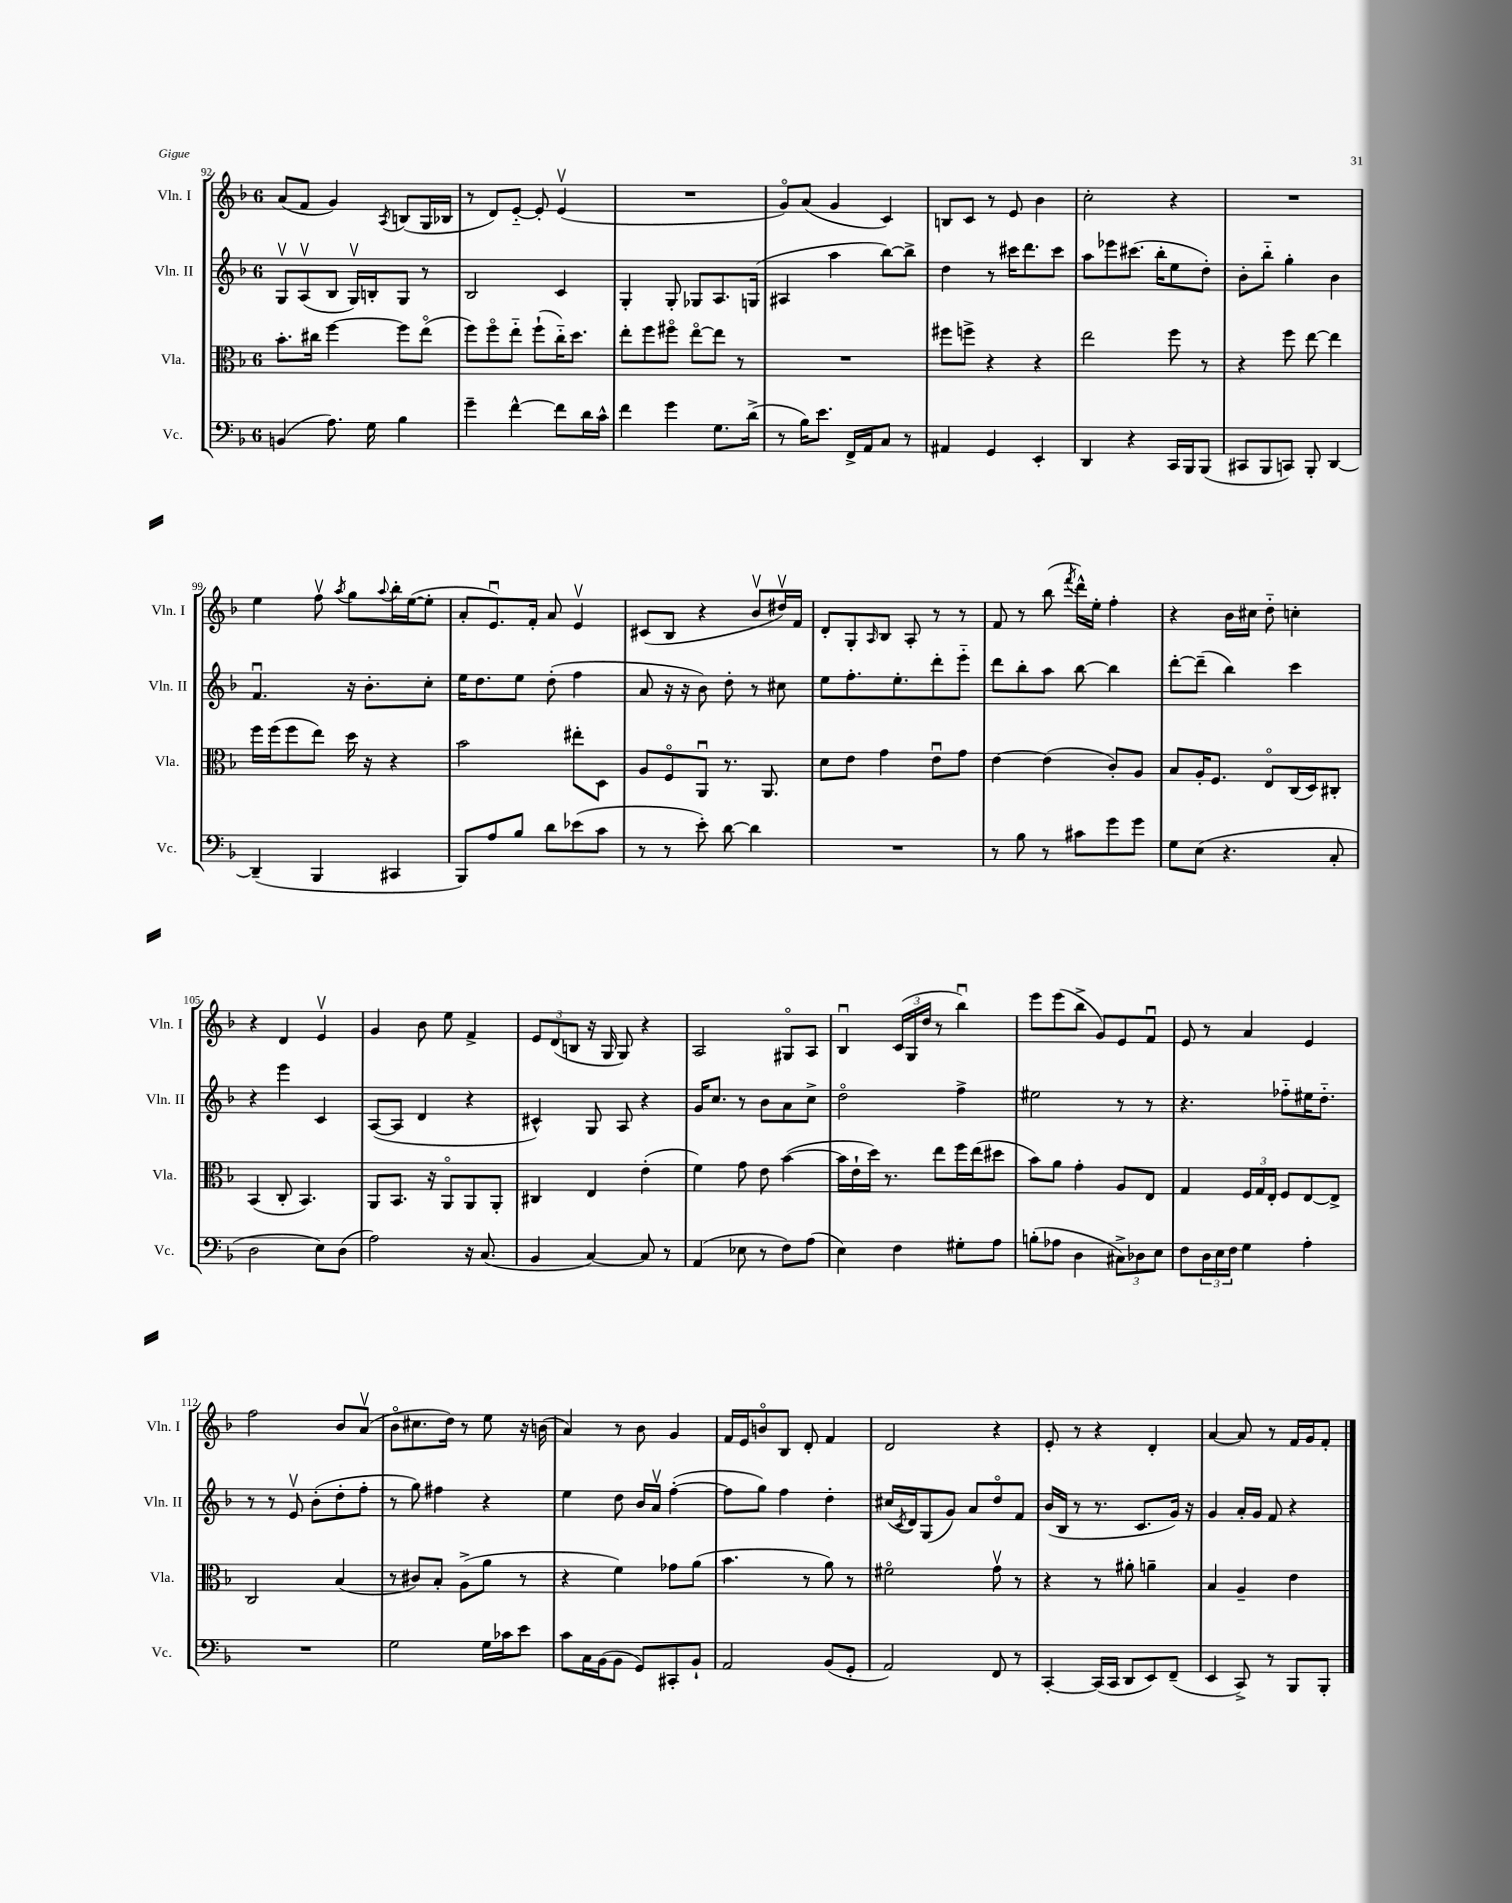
<<
\new StaffGroup <<
\new Staff = "s0" \with { instrumentName = "Vln. I" shortInstrumentName = "Vln. I" } {
    \clef treble \key f \major \once \override Staff.TimeSignature.style = #'single-digit \time 6/8
    a'8( f'8 g'4) \acciaccatura { a8 } b8( g16 bes16 |
    r8 d'8) e'8~-_ e'8-. e'4\upbow( |
    R2. |
    g'8\flageolet) a'8( g'4 c'4) |
    b8 c'8 r8 e'8 bes'4 |
    c''2-. r4 |
    R2. |
    e''4 f''8\upbow \acciaccatura { a''8 } g''8 \appoggiatura { a''8 } bes''16-. e''16~( e''8-. |
    a'8-. e'8.\downbow) f'16-. a'8 e'4\upbow |
    cis'8( bes8 r4 bes'8\upbow dis''16\upbow) f'16 |
    d'8-. g8-. \grace { a16 } bes8 a8-. r8 r8 |
    f'8 r8 bes''8( \acciaccatura { f'''8 } d'''16-^) e''16-. f''4-. |
    r4 bes'16 cis''16 d''8-_ c''4-. |
    r4 d'4 e'4\upbow |
    g'4 bes'8 e''8 f'4-> |
    \tuplet 3/2 { e'8 d'8( b8 } r16 g16 g8) r4 |
    a2 gis8\flageolet a8 |
    bes4\downbow \tuplet 3/2 { c'16( g16 d''16 } r8 bes''4\downbow) |
    e'''8 e'''8( bes''8-> g'8) e'8 f'8\downbow |
    e'8 r8 a'4 e'4 |
    f''2 bes'8 a'8\upbow( |
    bes'8\flageolet cis''8. d''16) r8 e''8 r16 b'16( |
    a'4) r8 bes'8 g'4 |
    f'16 e'16 b'8\flageolet bes8 d'8-. f'4 |
    d'2 r4 |
    e'8-. r8 r4 d'4-. |
    a'4~ a'8 r8 f'16 g'16 f'8-. \bar "|." |
}
\new Staff = "s1" \with { instrumentName = "Vln. II" shortInstrumentName = "Vln. II" } {
    \clef treble \key f \major \once \override Staff.TimeSignature.style = #'single-digit \time 6/8
    g8\upbow a8\upbow( bes8 g16\upbow) b16-. g8 r8 |
    bes2 c'4 |
    g4-. g8-. ges8 a8. g16( |
    ais4 a''4 bes''8~) bes''8-> |
    d''4 r8 cis'''16 d'''8. cis'''8 |
    a''8 ees'''8 cis'''8.( bes''16-. e''8 d''8-.) |
    bes'8-. bes''8-_ g''4-. bes'4 |
    f'4.\downbow r16 bes'8.-. c''8-. |
    e''16 d''8. e''8 d''8-.( f''4 |
    a'8 r16 r16 bes'8) d''8-. r8 cis''8 |
    e''8 f''8.-. e''8.-. d'''8-. e'''8-_ |
    d'''8 bes''8-. a''8 bes''8~ bes''4 |
    d'''8~-. d'''8--( bes''4) c'''4 |
    r4 e'''4 c'4 |
    a8~( a8 d'4 r4 |
    cis'4-^) g8 a8 r4 |
    g'16 c''8. r8 bes'8 a'8 c''8-> |
    d''2\flageolet f''4-> |
    eis''2 r8 r8 |
    r4. fes''8-_ eis''16 d''8.-_ |
    r8 r8 e'8\upbow bes'8-.( d''8-. f''8-. |
    r8 g''8) fis''4 r4 |
    e''4 d''8 bes'16 a'16\upbow f''4~-.( |
    f''8 g''8) f''4 d''4-. |
    cis''16( \acciaccatura { c'8 } d'16) g8( g'8) a'8 d''8\flageolet f'8 |
    bes'16( bes16 r8 r8. c'8. g'16) r16 |
    g'4 a'16-. g'16 f'8 r4 \bar "|." |
}
\new Staff = "s2" \with { instrumentName = "Vla." shortInstrumentName = "Vla." } {
    \clef alto \key f \major \once \override Staff.TimeSignature.style = #'single-digit \time 6/8
    bes'8.-. cis''16 f''4~ f''8 e''8\flageolet( |
    f''8) f''8\flageolet e''8-_ f''8-!( c''16-_) d''8. |
    e''8-. f''8 fis''8\flageolet e''8~\flageolet e''8 r8 |
    R2. |
    fis''8 f''8-> r4 r4 |
    e''2 f''8 r8 |
    r4 f''8 e''8~ e''4 |
    f''16 f''16( f''8 e''8) d''16 r16 r4 |
    bes'2 eis''8-. d8 |
    a8 f8\flageolet a,8\downbow r8. a,8. |
    d'8 e'8 g'4 e'8\downbow g'8 |
    e'4~ e'4( c'8-.) a8 |
    bes8 a16-. f8. e8\flageolet c16( d16) cis8-. |
    bes,4( c8-. bes,4.) |
    a,8 bes,8. r16 a,8\flageolet a,8 a,8-. |
    cis4 e4 e'4-.( |
    f'4) g'8 e'8 bes'4~( |
    bes'16 e'16-! d''16) r8. e''8 f''16 e''16( dis''8 |
    bes'8) a'8 g'4-. a8 e8 |
    g4 \tuplet 3/2 { f16 g16 e16-. } f8 e8~ e8-> |
    c2 bes4( |
    r8 cis'8) bes8-. a8->( a'8 r8 |
    r4 f'4) ges'8 a'8( |
    bes'4. r8 a'8) r8 |
    fis'2\flageolet g'8\upbow r8 |
    r4 r8 ais'8-. a'4-- |
    bes4 a4-- e'4 \bar "|." |
}
\new Staff = "s3" \with { instrumentName = "Vc." shortInstrumentName = "Vc." } {
    \clef bass \key f \major \once \override Staff.TimeSignature.style = #'single-digit \time 6/8
    b,4( a8.) g16 bes4 |
    g'4-- f'4~-^ f'8 d'16 c'16-^ |
    f'4 g'4 g8. d'16->( |
    r8 bes16) e'8. f,16-> a,16 c8 r8 |
    ais,4 g,4 e,4-. |
    d,4 r4 c,16 bes,,16 bes,,8( |
    cis,8 bes,,8 c,8) bes,,8-. d,4~ |
    d,4--( bes,,4 cis,4 |
    bes,,8) a8 bes8 d'8 ees'8( c'8 |
    r8 r8 e'8-.) d'8~ d'4 |
    R2. |
    r8 bes8 r8 cis'8 g'8 g'8 |
    g8 e8( r4. c8-. |
    d2 e8) d8( |
    a2) r16 c8.( |
    bes,4 c4~) c8 r8 |
    a,4( ees8 r8 f8) a8( |
    e4) f4 gis8-. a8 |
    b8-.( aes8 d4 \tuplet 3/2 { cis8->) des8 e8 } |
    f8 \tuplet 3/2 { d16 e16 f16 } g4 a4-. |
    R2. |
    g2 g16 ces'16 e'8 |
    c'8 c16 bes,16( bes,8 g,8) cis,8-. bes,8-! |
    a,2 bes,8( g,8-. |
    a,2) f,8 r8 |
    c,4~-. c,16( c,16 d,8 e,8) f,8--( |
    e,4 c,8->) r8 bes,,8 bes,,8-. \bar "|." |
}
>>
>>
\layout { \context { \Score currentBarNumber = #92 } }
